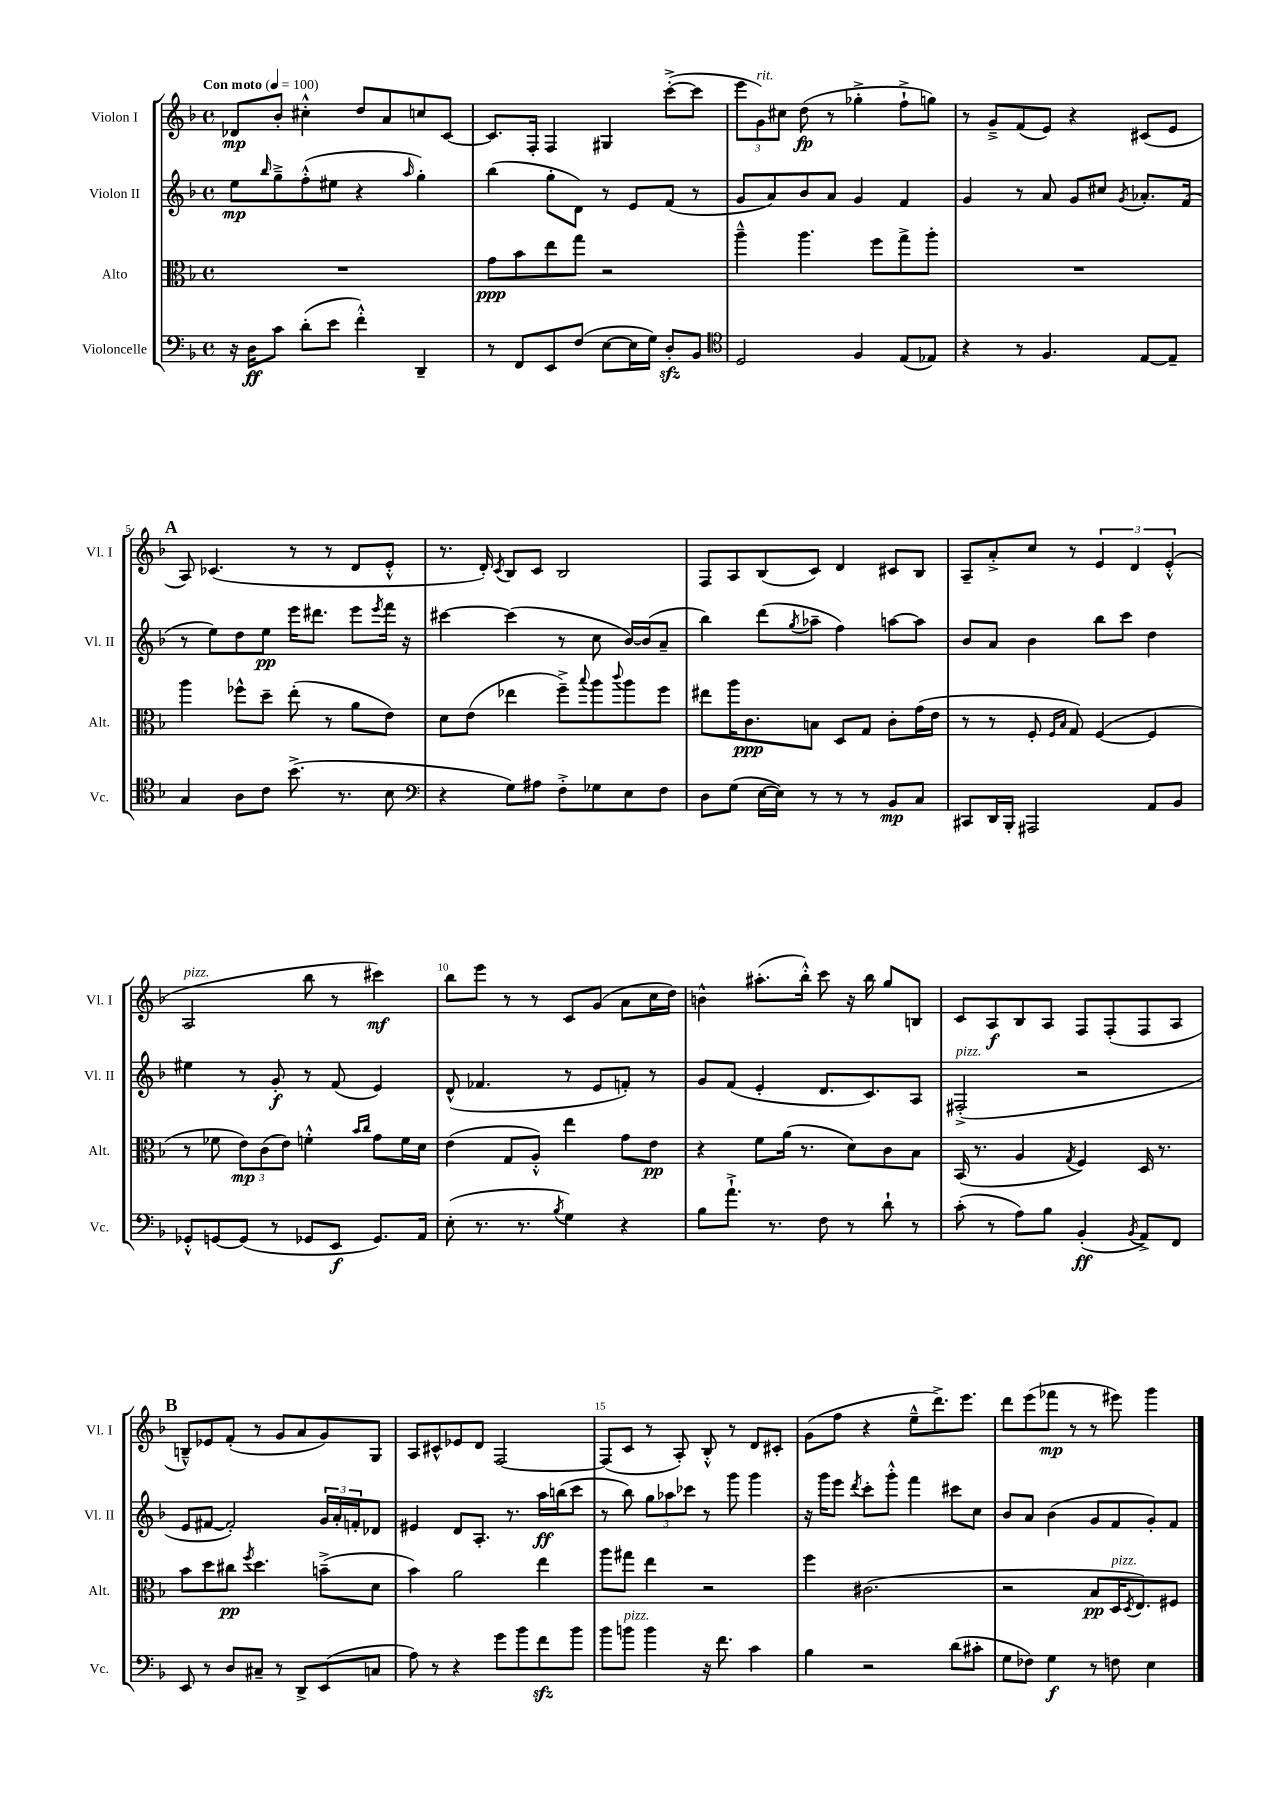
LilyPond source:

<<
\new StaffGroup <<
\new Staff = "s0" \with { instrumentName = "Violon I" shortInstrumentName = "Vl. I" } {
    \clef treble \key f \major \defaultTimeSignature \time 4/4 \tempo "Con moto" 4 = 100
    des'8\mp bes'8-. cis''4-.-^ d''8 a'8 c''8 c'8~ |
    c'8. f16-. f4 gis4 c'''8~-.->( c'''8 |
    \tuplet 3/2 { e'''8 g'8^\markup { \italic "rit." }) cis''8 } d''8\fp( r8 ges''4-.-> f''8-!-> g''8) |
    r8 g'8---> f'8( e'8) r4 cis'8( e'8 |
    \mark \markup { \bold "A" } a8) ces'4.( r8 r8 d'8 e'8-.-^ |
    r8. d'16-.) \acciaccatura { c'8 } bes8 c'8 bes2 |
    f8 a8 bes8( c'8) d'4 cis'8 bes8 |
    a8-- a'8-.-> c''8 r8 \tuplet 3/2 { e'4 d'4 e'4-.-^( } |
    a2^\markup { \italic "pizz." } bes''8 r8 cis'''4\mf) |
    bes''8 e'''8 r8 r8 c'8 g'8( a'8 c''16 d''16) |
    b'4-^ ais''8.-.( bes''16-.-^) c'''8 r16 bes''16 g''8 b8 |
    c'8 a8\f bes8 a8 f8 f8-.( f8 a8 |
    \mark \markup { \bold "B" } b8---^) ees'8 f'8-.( r8 g'8 a'8 g'8) g8 |
    a8 cis'8-^ ees'8 d'8 f2~ |
    f8( c'8 r8 a8-.) bes8-.-^ r8 d'8 cis'8-. |
    g'8( f''8 r4 e''8---^ d'''8.->) e'''8. |
    d'''8 e'''8( fes'''8\mp r8 r8 eis'''8) g'''4 \bar "|." |
}
\new Staff = "s1" \with { instrumentName = "Violon II" shortInstrumentName = "Vl. II" } {
    \clef treble \key f \major \defaultTimeSignature \time 4/4
    e''8\mp \grace { bes''16 } g''8---> f''8-.-^( eis''8 r4 \grace { a''16 } g''4-.) |
    bes''4( g''8-. d'8) r8 e'8 f'8( r8 |
    g'8 a'8) bes'8 a'8 g'4 f'4 |
    g'4 r8 a'8 g'8 cis''8 \acciaccatura { g'8 } aes'8.-. f'16( |
    \mark \markup { \bold "A" } r8 e''8) d''8 e''8\pp e'''16 dis'''8. e'''8 \acciaccatura { e'''8 } f'''16 r16 |
    cis'''4~ cis'''4( r8 c''8 bes'16~) bes'16( a'8-- |
    bes''4) d'''8( \acciaccatura { g''8 } aes''8-- f''4) a''8~ a''8 |
    bes'8 a'8 bes'4 bes''8 c'''8 d''4 |
    eis''4 r8 g'8-.\f r8 f'8( e'4) |
    d'8-^( fes'4. r8 e'8 f'8-.) r8 |
    g'8 f'8( e'4-. d'8. c'8.) a8 |
    fis2-.->^\markup { \italic "pizz." }( r2 |
    \mark \markup { \bold "B" } e'8 fis'8~ fis'2-.) \tuplet 3/2 { g'16 a'16-. f'16-. } des'8 |
    eis'4 d'8 a8.-. r8. a''16\ff b''16( c'''8 |
    r8 bes''8) \tuplet 3/2 { g''8 aes''8 ces'''8 } r8 g'''8 g'''4 |
    r16 g'''16 e'''8 \acciaccatura { d'''8 } c'''8-. g'''8-.-^ f'''4 cis'''8 c''8 |
    bes'8 a'8 bes'4( g'8 f'8 g'8-.) f'8 \bar "|." |
}
\new Staff = "s2" \with { instrumentName = "Alto" shortInstrumentName = "Alt." } {
    \clef alto \key f \major \defaultTimeSignature \time 4/4
    R1 |
    g'8\ppp bes'8 e''8 g''8 r2 |
    a''4---^ a''4. f''8 g''8-> a''8-. |
    R1 |
    \mark \markup { \bold "A" } a''4 fes''8-^ d''8-- e''8-.( r8 a'8 e'8) |
    d'8 e'8( ees''4 f''8--->) \appoggiatura { bes''8 } a''8 \appoggiatura { c'''8 } a''8 f''8 |
    eis''8 a''16 c'8.\ppp b8 d8 g8 c'8-. g'16( e'16 |
    r8 r8 f8-. \grace { f16 bes16 } g8) f4~( f4 |
    r8 fes'8 \tuplet 3/2 { e'8\mp) c'8( e'8) } f'4-.-^ \grace { bes'16 c''16 } g'8 f'16 d'16 |
    e'4( g8 a8-.-^) e''4 g'8 e'8\pp |
    r4 f'8 a'16( r8. d'8) c'8 bes8 |
    bes,16( r8. a4 \acciaccatura { g8 } f4) d16 r8. |
    \mark \markup { \bold "B" } bes'8 d''8 cis''8\pp \acciaccatura { f''8 } d''4. b'8--->( d'8 |
    bes'4) a'2 e''4 |
    a''8 gis''8 e''4 r2 |
    f''4 cis'2.( |
    r2 bes8\pp d16^\markup { \italic "pizz." } \acciaccatura { d8 } e8.) fis8 \bar "|." |
}
\new Staff = "s3" \with { instrumentName = "Violoncelle" shortInstrumentName = "Vc." } {
    \clef bass \key f \major \defaultTimeSignature \time 4/4
    r16 d16\ff c'8 d'8-.( e'8 f'4-.-^) d,4-- |
    r8 f,8 e,8 f8( e8~ e16 g16) d8-.\sfz bes,8 |
    \clef tenor d2 f4 e8( ees8) |
    r4 r8 f4. e8~ e8-- |
    \mark \markup { \bold "A" } g4 a8 c'8 bes'8.->( r8. bes8 |
    \clef bass r4 g8) ais8 f8-.-> ges8 e8 f8 |
    d8 g8( e16~ e16) r8 r8 r8 bes,8\mp c8 |
    cis,8 d,16 bes,,16-. ais,,2 a,8 bes,8 |
    ges,8-.-^ g,8~ g,8( r8 ges,8 e,8\f ges,8.) a,16 |
    e8-.( r8. r8. \acciaccatura { bes8 } g4) r4 |
    bes8 a'8.-!-> r8. f8 r8 d'8-! r8 |
    c'8-.( r8 a8) bes8 bes,4-.\ff( \acciaccatura { bes,8 } a,8->) f,8 |
    \mark \markup { \bold "B" } e,8 r8 d8 cis8-- r8 d,8-> e,8( c8 |
    a8) r8 r4 g'8 bes'8 f'8\sfz bes'8 |
    bes'8 b'8^\markup { \italic "pizz." } b'4 r16 f'8. c'4 |
    bes4 r2 d'8( cis'8-. |
    g8 fes8) g4\f r8 f8 e4 \bar "|." |
}
>>
>>
\layout { \context { \Score \override BarNumber.break-visibility = ##(#f #t #t) barNumberVisibility = #(every-nth-bar-number-visible 5) } }
